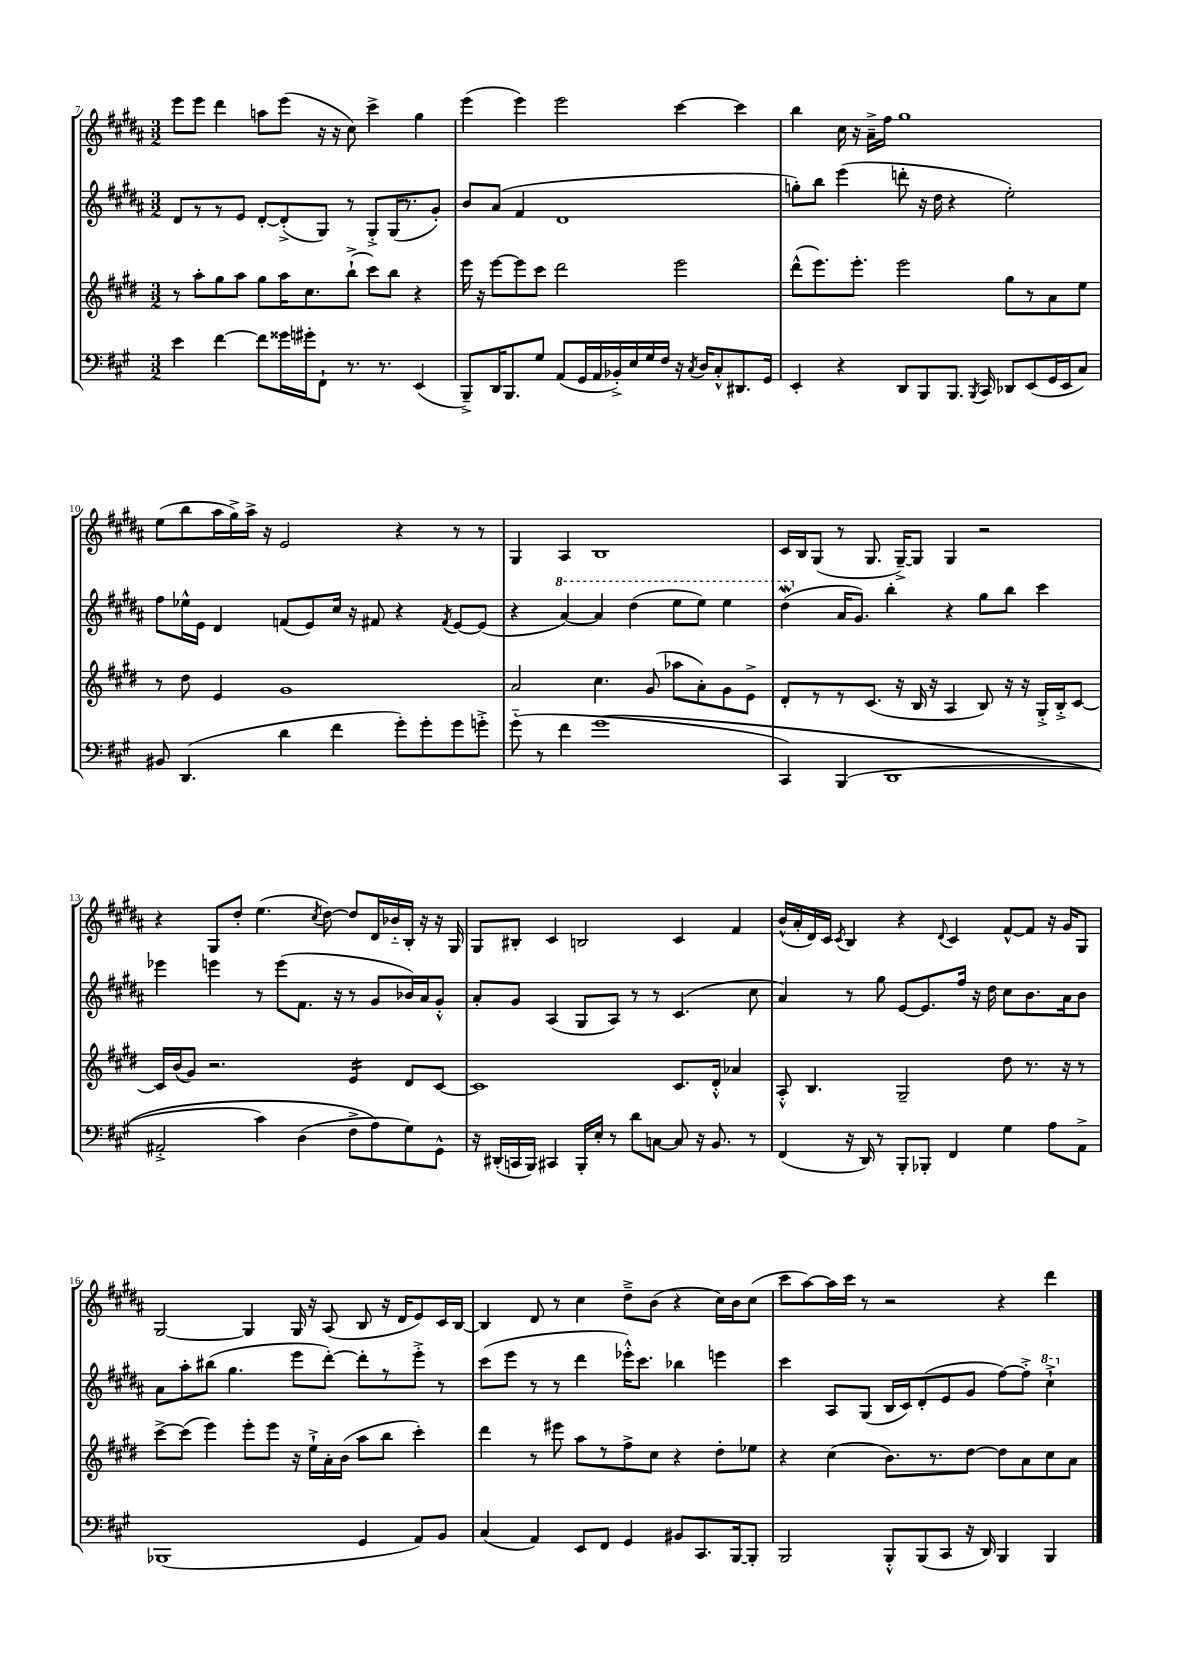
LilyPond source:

<<
\new StaffGroup <<
\new Staff = "s0" {
    \clef treble \key b \major \numericTimeSignature \time 3/2
    \autoBeamOff e'''8[ e'''8] dis'''4 a''8[ e'''8]( r16 r16 cis''8) cis'''4-> gis''4 |
    e'''4( e'''4) e'''2 cis'''4~ cis'''4 |
    b''4 cis''16 r16 ais'16[---> fis''16] gis''1 |
    e''8[( b''8 ais''16 gis''16->) ais''16]-> r16 e'2 r4 r8 r8 |
    gis4 ais4 b1 |
    cis'16[ b16 gis8]( r8 gis8. gis16[~--->) gis8] gis4 r2 |
    r4 gis8[ dis''8]-. e''4.( \acciaccatura { cis''8 } dis''8~) dis''8[ dis'16 bes'16-_ b16]-. r16 r16 gis16 |
    gis8[ bis8]-. cis'4 b2 cis'4 fis'4 |
    b'16[-^( ais'16-. dis'16) cis'16] \acciaccatura { cis'8 } b4 r4 \appoggiatura { dis'8 } cis'4 fis'8[~-^ fis'8] r16 gis'16[ gis8] |
    gis2~ gis4 gis16 r16 ais8( b8 r16 dis'16[ e'8) cis'16 b16]~ |
    b4 dis'8 r8 cis''4 dis''8[---> b'8]( r4 cis''16[) b'16 cis''8]( |
    cis'''8[ ais''8~) ais''16 cis'''16] r8 r2 r4 dis'''4 \bar "|." |
}
\new Staff = "s1" {
    \clef treble \key b \major \numericTimeSignature \time 3/2
    \autoBeamOff dis'8[ r8 r8 e'8] dis'8[~-. dis'8-.->( gis8]) r8 gis8[-.-> gis16( r8. gis'8]-.) |
    b'8[ ais'8]( fis'4 dis'1 |
    g''8[-.) b''8] e'''4( d'''8-. r16 dis''16 r4 e''2-.) |
    fis''8[ ees''16-^ e'16] dis'4 f'8[( e'8) cis''16] r16 fis'8 r4 \acciaccatura { fis'8 } e'8[~ e'8]( |
    r4 \ottava #1 ais''4~) ais''4 dis'''4( e'''8[ e'''8]) e'''4 |
    dis'''4\mordent( \ottava #0 ais'16[ gis'8.]) b''4-. r4 gis''8[ b''8] cis'''4 |
    ees'''4 e'''4 r8 e'''8[( fis'8.] r16 r8 gis'8[ bes'16) ais'16 gis'8]-.-^ |
    ais'8[-. gis'8] ais4( gis8[ ais8]) r8 r8 cis'4.( cis''8 |
    ais'4) r8 gis''8 e'8[~ e'8. fis''16] r16 dis''16 cis''8[ b'8. ais'16 b'8] |
    ais'8[ ais''8-. bis''8]( gis''4. e'''8[ dis'''8]~-.) dis'''8[-. r8 e'''8]-.-> r8 |
    cis'''8[( e'''8] r8 r8 dis'''4 ees'''16[-.-^) cis'''8.] bes''4 e'''4 |
    cis'''4 ais8[ gis8]( b16[ cis'16) dis'8-.( e'8 gis'8] fis''8[~) fis''8]-.-> \ottava #1 cis'''4-!-> \ottava #0 \bar "|." |
}
\new Staff = "s2" {
    \clef treble \key e \major \numericTimeSignature \time 3/2
    \autoBeamOff r8 a''8[-. gis''8 a''8] gis''8[ a''16 cis''8. b''8]-!->( cis'''8[) b''8] r4 |
    e'''16 r16 e'''8[~ e'''8 cis'''8] dis'''2 e'''2 |
    dis'''8[-^( e'''8.) e'''8.]-. e'''2 gis''8[ r8 a'8 e''8] |
    r8 dis''8 e'4 gis'1 |
    a'2 cis''4. gis'8( aes''8[ a'8-.) gis'8 e'8]-> |
    dis'8[-. r8 r8 cis'8.]( r16 b16 r16 a4 b8) r16 r16 gis16[-.-> b16-.-> cis'8]~ |
    cis'16[ b'16( gis'8]) r2. e'4:16 dis'8[ cis'8]~ |
    cis'1 cis'8.[ dis'16]-.-^ aes'4 |
    a8-.-^ b4. gis2-- dis''8 r8. r16 r8 |
    cis'''8[~-> cis'''8]( e'''4) e'''8[-. e'''8] r16 e''16[-!-> a'16-. b'16]( a''8[ b''8] cis'''4-.) |
    dis'''4 r8 eis'''8 a''8[ r8 fis''8-> cis''8] r4 dis''8[-. ees''8] |
    r4 cis''4( b'8.[) r8. dis''8]~ dis''8[ a'8 cis''8 a'8] \bar "|." |
}
\new Staff = "s3" {
    \clef bass \key a \major \numericTimeSignature \time 3/2
    \autoBeamOff e'4 fis'4~ fis'8[ gisis'16 gis'16-. fis,8]-! r8. r8. e,4( |
    b,,8[--->) d,16 b,,8. gis8] a,8[( gis,16 a,16 bes,16-.->) e16 gis16 fis16] r16 \acciaccatura { cis8 } d16[ cis8-.-^ dis,8. gis,16] |
    e,4-. r4 d,8[ b,,8 b,,8.] \acciaccatura { b,,8 } cis,16 des,8[ e,8( gis,16 e,16 cis8]) |
    bis,8 d,4.( d'4 fis'4 gis'8[-.) gis'8-. gis'8 g'8]-.-> |
    gis'8-_( r8 fis'4 gis'1\( |
    cis,4) b,,4( d,1 |
    ais,2-.-> cis'4) d4( fis8[-> a8\) gis8) gis,8]-^ |
    r16 dis,16[-.( c,16 b,,16]) cis,4 b,,16[-. e16]-. r8 d'8[ c8]~ c8 r16 b,8. r8 |
    fis,4( r16 d,16) r8 b,,8[-. bes,,8]-. fis,4 gis4 a8[ a,8]-> |
    bes,,1( gis,4 a,8[) b,8] |
    cis4( a,4) e,8[ fis,8] gis,4 bis,8[ cis,8. b,,16~ b,,8]-. |
    b,,2 b,,8[-.-^ b,,8( cis,8] r16 d,16) b,,4 b,,4 \bar "|." |
}
>>
>>
\layout { \context { \Score currentBarNumber = #7 } }
